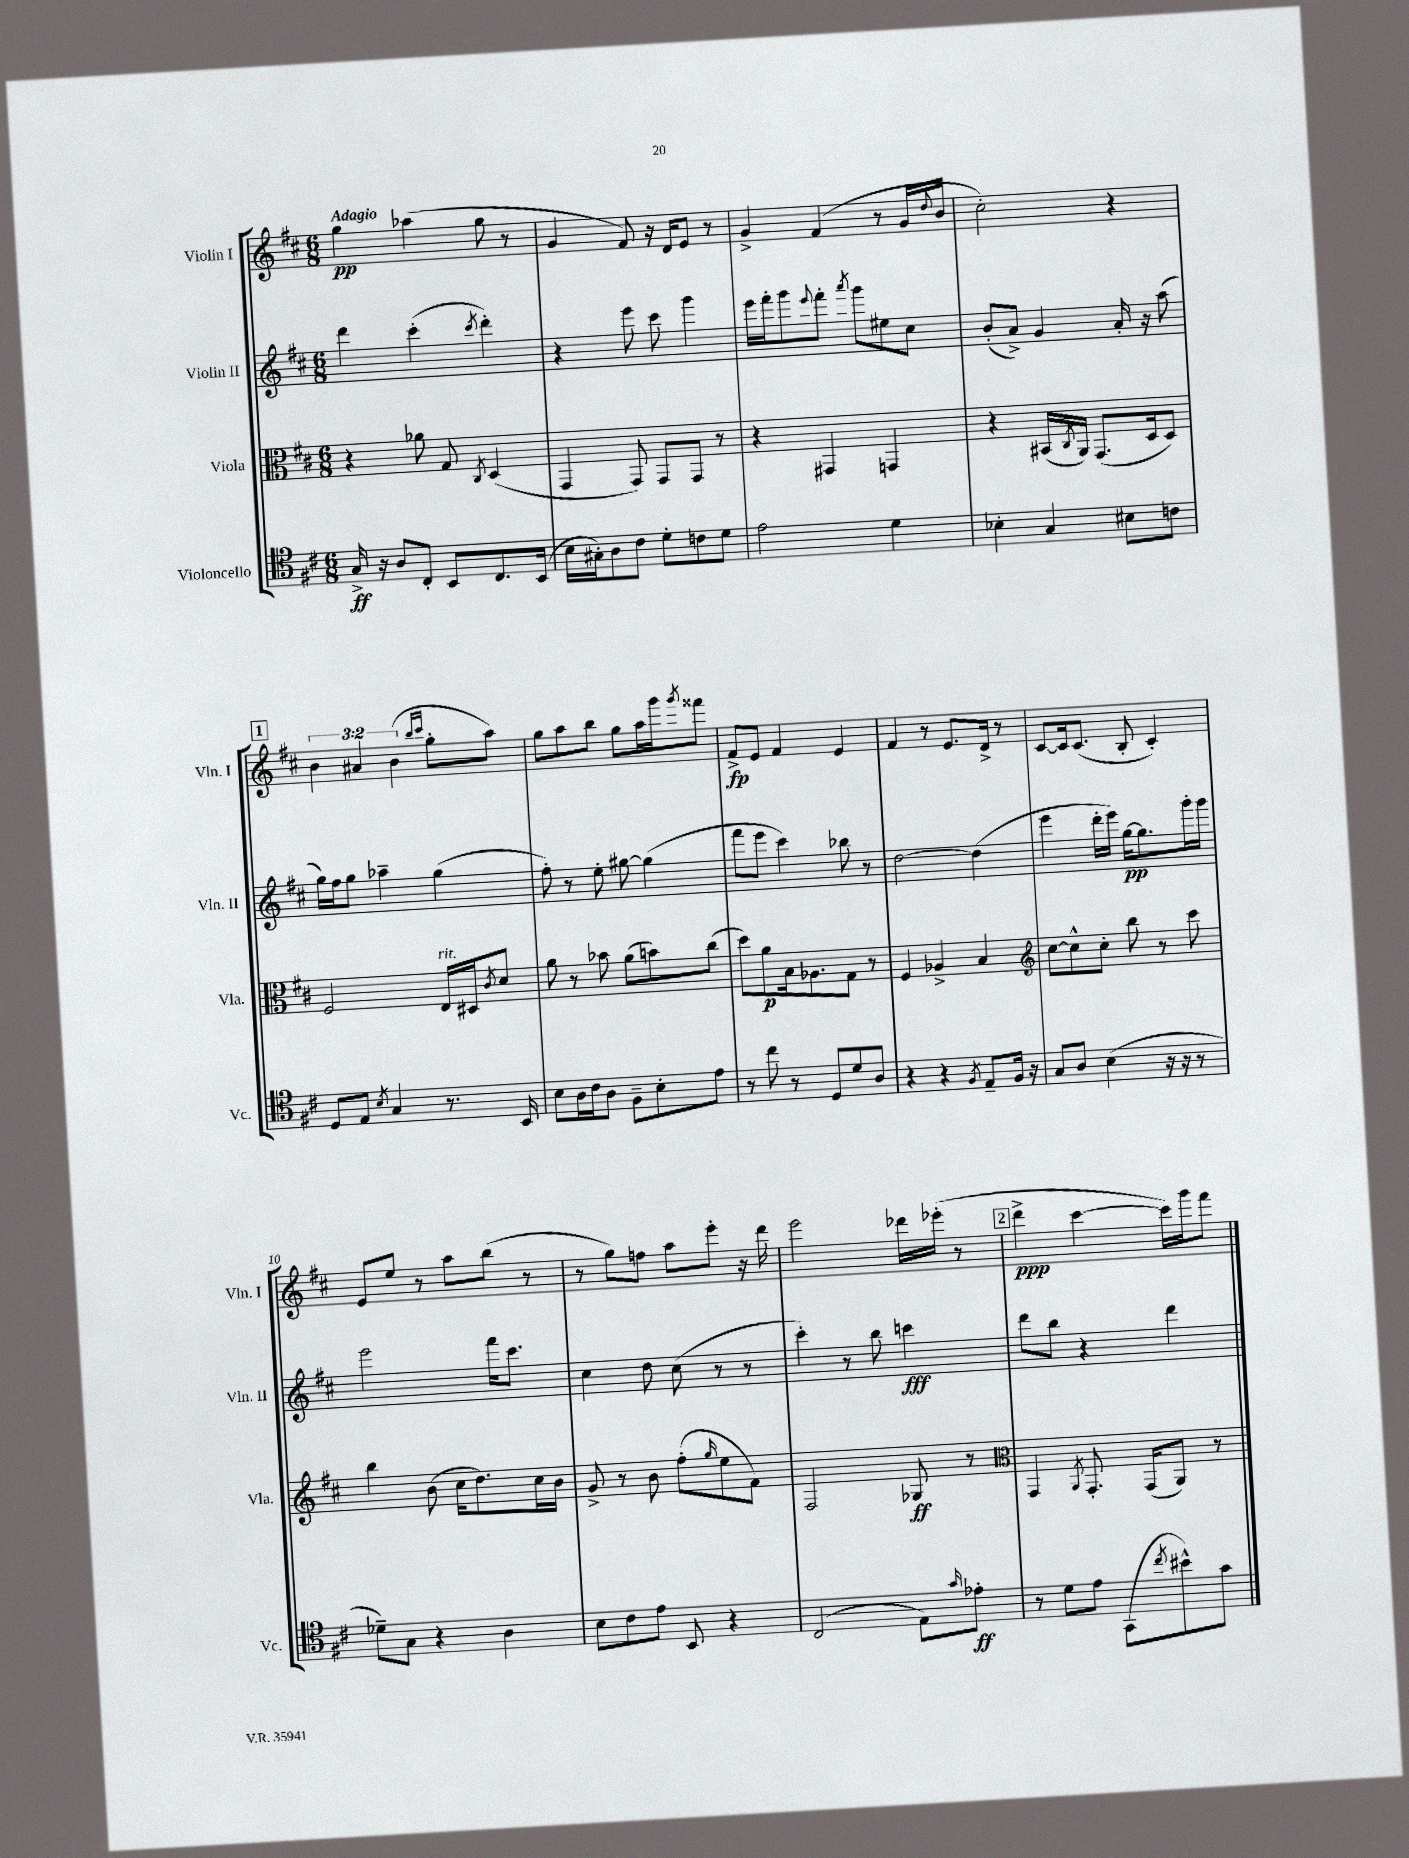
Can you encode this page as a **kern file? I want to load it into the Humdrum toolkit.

**kern	**dynam	**kern	**dynam	**kern	**dynam	**kern	**dynam
*part4	*part4	*part3	*part3	*part2	*part2	*part1	*part1
*staff4	*staff4	*staff3	*staff3	*staff2	*staff2	*staff1	*staff1
*I"Violoncello	*	*I"Viola	*	*I"Violin II	*	*I"Violin I	*
*I'Vc.	*	*I'Vla.	*	*I'Vln. II	*	*I'Vln. I	*
*clefC4	*	*clefC3	*	*clefG2	*	*clefG2	*
*k[f#c#]	*	*k[f#c#]	*	*k[f#c#]	*	*k[f#c#]	*
*M6/8	*	*M6/8	*	*M6/8	*	*M6/8	*
=1	=1	=1	=1	=1	=1	=1	=1
!	!	!	!	!	!	!LO:TX:a:B:t=Adagio	!
16G^/	ff	4r	.	4ddd\	.	4gg\	pp
16r	.	.	.	.	.	.	.
8A/L	.	.	.	.	.	.	.
8C#'/J	.	8a-X\	.	(4ccc#'\	.	(4aa-X\	.
8BB/L	.	8G/	.	.	.	.	.
.	.	8qC#/	.	8qccc#/	.	.	.
8.C#/	.	(4D/	.	4ddd'\)	.	8gg\	.
.	.	.	.	.	.	8r	.
(16BB/Jk	.	.	.	.	.	.	.
=2	=2	=2	=2	=2	=2	=2	=2
16B\LL	.	4GG/	.	4r	.	4g/	.
16G#X'\J)	.	.	.	.	.	.	.
8A\	.	.	.	.	.	.	.
8c#\J	.	8GG/)	.	8eee\	.	8f#/)	.
8d'\L	.	8GG/L	.	8ccc#\	.	16r	.
.	.	.	.	.	.	16d/KL	.
8cn\	.	8GG/J	.	4ggg\	.	8e/J	.
8d\J	.	8r	.	.	.	8r	.
=3	=3	=3	=3	=3	=3	=3	=3
2e\	.	4r	.	16eee\LL	.	4g^/	.
.	.	.	.	16fff#'\J	.	.	.
.	.	.	.	8ggg\	.	.	.
.	.	.	.	8qqeee/	.	.	.
.	.	4GG#X/	.	8fff#'\J	.	(4f#/	.
.	.	.	.	8qaaa/	.	.	.
.	.	.	.	8ggg\L	.	.	.
4d\	.	4GGn/	.	8ee#X\	.	8r	.
.	.	.	.	8cc#\J	.	16g/LL	.
.	.	.	.	.	.	8qqdd/	.
.	.	.	.	.	.	16b/JJ	.
=4	=4	=4	=4	=4	=4	=4	=4
4B-X'\	.	4r	.	(8b'/L	.	2cc#'\)	.
.	.	.	.	8a^/J)	.	.	.
4G/	.	(16BB#X/LL	.	4g/	.	.	.
.	.	8qC#/	.	.	.	.	.
.	.	16AA/JJ)	.	.	.	.	.
.	.	(8.GG/L	.	.	.	.	.
8B#X\L	.	.	.	16a'/	.	4r	.
.	.	16D/k	.	16r	.	.	.
8cn\J	.	8D/J)	.	(8aa\	.	.	.
!!LO:LB:g=z
!!LO:REH:place=s1:t=1
=5	=5	=5	=5	=5	=5	=5	=5
8D/L	.	2F#/	.	16gg\LL)	.	6b\	.
.	.	.	.	16ff#\J	.	.	.
8E/J	.	.	.	8gg\J	.	.	.
.	.	.	.	.	.	6a#X/	.
8qB/	.	.	.	.	.	.	.
4G/	.	.	.	4aa-X~\	.	.	.
.	.	.	.	.	.	(6b\	.
.	.	.	.	.	.	16qqbb/LL	.
.	.	.	.	.	.	16qqccc#/JJ	.
!	!	!LO:TX:a:i:t=rit.	!	!	!	!	!
8.r	.	16E/LL	.	(4gg\	.	8gg'\L	.
.	.	16D#X/J	.	.	.	.	.
.	.	8qc#/	.	.	.	.	.
.	.	8d/J	.	.	.	8aa\J)	.
16BB/	.	.	.	.	.	.	.
=6	=6	=6	=6	=6	=6	=6	=6
8B\L	.	8a\	.	8ff#'\)	.	8gg\L	.
16A\L	.	8r	.	8r	.	8aa\	.
16c#\J	.	.	.	.	.	.	.
8A\J	.	8b-X\	.	8ee'\	.	8bb\J	.
8F#~\L	.	(8a\L	.	[8gg#X\	.	8gg\L	.
8B'\	.	8bn\)	.	(4gg#\]	.	16aa\L	.
.	.	.	.	.	.	16ggg\J	.
.	.	.	.	.	.	8qggg/	.
8e\J	.	(8cc#\J	.	.	.	8fff##X\J	.
=7	=7	=7	=7	=7	=7	=7	=7
8r	.	8dd\L)	.	8fff#\L	.	8f#^/L	fp
8cc#\	.	8a\	p	8eee\J	.	8e/J	.
8r	.	16B\k	.	4ccc#\)	.	4f#/	.
.	.	8.A-X\	.	.	.	.	.
8D/L	.	.	.	.	.	.	.
8d/	.	8G\J	.	8bb-X\	.	4e/	.
8A/J	.	8r	.	8r	.	.	.
=8	=8	=8	=8	=8	=8	=8	=8
4r	.	4F#/	.	[2dd\	.	4f#/	.
4r	.	4A-X^/	.	.	.	8r	.
.	.	.	.	.	.	8.e/L	.
8qF#/	.	.	.	.	.	.	.
8E~/L	.	4B/	.	(4dd\]	.	.	.
.	.	.	.	.	.	16d^/Jk	.
16F#/Jk	.	.	.	.	.	8r	.
16r	.	.	.	.	.	.	.
=9	=9	=9	=9	=9	=9	=9	=9
*	*	*clefG2	*	*	*	*	*
8G/L	.	[8cc#\L	.	4eee\	.	[8c#/L	.
8A/J	.	8cc#^^\]	.	.	.	16c#/k]	.
.	.	.	.	.	.	(8.c#/J	.
(4B\	.	8cc#'\J	.	16ddd'\LL	.	.	.
.	.	.	.	16eee\JJ)	.	.	.
.	.	8bb\	.	[16gg\KL	pp	8B'/	.
.	.	.	.	8.gg\]	.	.	.
16r	.	8r	.	.	.	4c#'/)	.
16r	.	.	.	.	.	.	.
8r	.	8ccc#\	.	16ggg'\L	.	.	.
.	.	.	.	16ggg\JJ	.	.	.
!!LO:LB:g=z
=10	=10	=10	=10	=10	=10	=10	=10
8d-X~\L)	.	4bb\	.	2eee\	.	8e/L	.
8G\J	.	.	.	.	.	8ee/J	.
4r	.	(8b\	.	.	.	8r	.
.	.	16cc#\KL	.	.	.	8aa\L	.
.	.	8.dd\)	.	.	.	.	.
4A\	.	.	.	16fff#\KL	.	(8bb\J	.
.	.	.	.	8.ccc#\J	.	.	.
.	.	16cc#\L	.	.	.	8r	.
.	.	16b\JJ	.	.	.	.	.
=11	=11	=11	=11	=11	=11	=11	=11
8B\L	.	8g^/	.	4cc#\	.	8r	.
8c#\	.	8r	.	.	.	8gg\L)	.
8e\J	.	8b\	.	8dd\	.	8ffn\J	.
8BB/	.	(8ff#'\L	.	(8cc#\	.	8aa\L	.
.	.	16qqgg/	.	.	.	.	.
4r	.	8ee\	.	8r	.	8eee'\J	.
.	.	8f#\J)	.	8r	.	16r	.
.	.	.	.	.	.	16ddd\	.
=12	=12	=12	=12	=12	=12	=12	=12
(2C#/	.	2F#/	.	4ccc#'\)	.	2eee\	.
.	.	.	.	8r	.	.	.
.	.	.	.	8bb\	.	.	.
8E\L)	.	8G-X/	ff	4cccn\	fff	16ddd-X\LL	.
.	.	.	.	.	.	(16eee-X'\JJ	.
16qqg/	.	.	.	.	.	.	.
8e-X'\J	ff	8r	.	.	.	8r	.
!!LO:REH:place=s1:t=2
=13	=13	=13	=13	=13	=13	=13	=13
*	*	*clefC3	*	*	*	*	*
8r	.	4GG/	.	8ddd\L	.	4ddd^\	ppp
8d\L	.	.	.	8bb\J	.	.	.
.	.	8qAA/	.	.	.	.	.
8e\J	.	8.GG'/	.	4r	.	[4ccc#\	.
(8GG\L	.	.	.	.	.	.	.
.	.	(16GG/KL	.	.	.	.	.
8qcc#/	.	.	.	.	.	.	.
8b#X^^\)	.	8AA/J)	.	4ddd\	.	16ccc#\LL])	.
.	.	.	.	.	.	16ggg\J	.
8g\J	.	8r	.	.	.	8fff#\J	.
==	==	==	==	==	==	==	==
*-	*-	*-	*-	*-	*-	*-	*-
